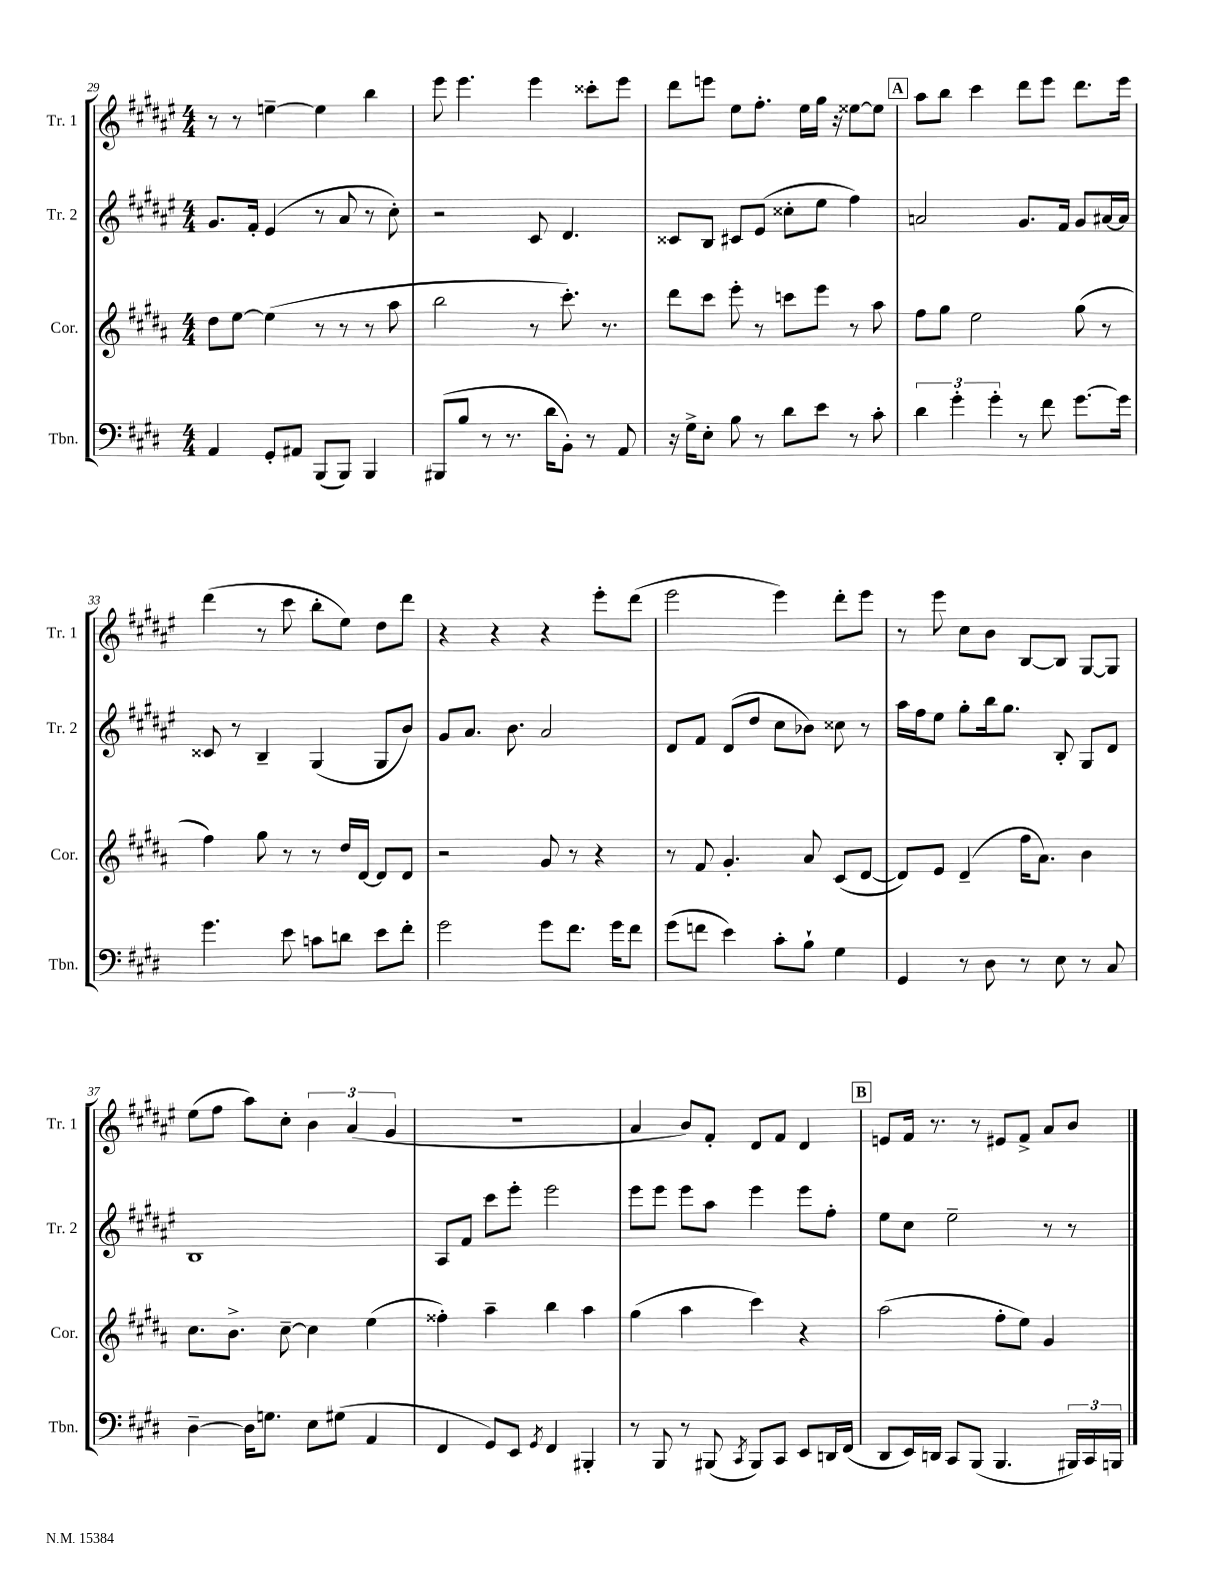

**kern	**kern	**kern	**kern
*part4	*part3	*part2	*part1
*staff4	*staff3	*staff2	*staff1
*I"Tbn.	*I"Cor.	*I"Tr. 2	*I"Tr. 1
*I'Tbn.	*I'Cor.	*I'Tr. 2	*I'Tr. 1
*clefF4	*clefG2	*clefG2	*clefG2
*k[f#c#g#d#]	*k[f#c#g#d#a#]	*k[f#c#g#d#a#e#]	*k[f#c#g#d#a#e#]
*M4/4	*M4/4	*M4/4	*M4/4
=29	=29	=29	=29
4AA/	8dd#\L	8.g#/L	8r
.	[8ee\J	.	8r
.	.	16f#'/Jk	.
8GG#'/L	(4ee\]	(4e#/	[4een~\
8AA#X/J	.	.	.
(8BBB/L	8r	8r	4ee\]
8BBB/J)	8r	8a#/	.
4BBB/	8r	8r	4bb\
.	8aa#\	8cc#'\)	.
=30	=30	=30	=30
(8BBB#X/L	2bb\	2r	8eee#\
8B/J	.	.	4.eee#\
8r	.	.	.
8.r	.	.	.
.	8r	8c#/	4eee#\
16d#\KL	.	.	.
8BB'\J)	8.ccc#'\)	4.d#/	.
8r	.	.	8ccc##X'\L
.	8.r	.	.
8AA/	.	.	8eee#\J
=31	=31	=31	=31
16r	8ddd#\L	8c##X/L	8ddd#\L
16G#^\KL	.	.	.
8E'\J	8ccc#\J	8B/J	8eeen\J
8B\	8eee'\	8c#X/L	8ee#\L
8r	8r	(8e#/J	8.ff#'\J
8d#\L	8cccn\L	8cc##X'\L	.
.	.	.	16ee#\LL
8e\J	8eee\J	8ee#\J	16gg#\JJ
.	.	.	16r
8r	8r	4ff#\)	[8ee##X\L
8c#'\	8aa#\	.	8ee##\J]
!!LO:REH:place=s1:t=A
=32	=32	=32	=32
6d#\	8ff#\L	2an/	8aa#\L
.	8gg#\J	.	8bb\J
6g#'\	.	.	.
.	2ee\	.	4ccc#\
6g#'\	.	.	.
8r	.	8.g#/L	8ddd#\L
8f#\	.	.	8eee#\J
.	.	16f#/Jk	.
[8.g#\L	(8gg#\	8g#/L	8.ddd#\L
.	8r	[16a#X/L	.
16g#\Jk]	.	16a#/JJ]	16eee#\Jk
!!LO:LB:g=z
=33	=33	=33	=33
4.g#\	4ff#\)	8c##X/	(4ddd#\
.	.	8r	.
.	8gg#\	4B~/	8r
8e\	8r	.	8ccc#\
8cn\L	8r	(4G#/	8bb'\L
8dn\J	16dd#/LL	.	8ee#\J)
.	[16d#/JJ	.	.
8e\L	8d#/L]	8G#/L	8dd#\L
8f#'\J	8d#/J	8b/J)	8ddd#\J
=34	=34	=34	=34
2g#\	2r	8g#/L	4r
.	.	8.a#/J	.
.	.	.	4r
.	.	8.b\	.
8g#\L	8g#/	2a#/	4r
8.f#\J	8r	.	.
.	4r	.	8eee#'\L
16g#\KL	.	.	.
8f#\J	.	.	(8ddd#\J
=35	=35	=35	=35
(8g#\L	8r	8d#/L	2eee#\
8fn\J	8f#/	8f#/J	.
4e\)	4.g#'/	(8d#/L	.
.	.	8dd#/J	.
8c#'\L	.	8cc#\L	4eee#\)
8B`\J	8a#/	8b-X\J)	.
4G#\	(8c#/L	8cc##X\	8ddd#'\L
.	[8d#/J	8r	8eee#\J
=36	=36	=36	=36
4GG#/	8d#/L])	16aa#\LL	8r
.	.	16ff#\J	.
.	8e/J	8ee#\J	8eee#\
8r	(4d#~/	8gg#'\L	8cc#\L
8D#\	.	16bb\k	8b\J
.	.	8.gg#\J	.
8r	16ff#\KL	.	[8B/L
.	8.a#\J)	.	.
8E\	.	8B'/	8B/J]
8r	4b\	8G#/L	[8G#/L
8C#/	.	8d#/J	8G#/J]
!!LO:LB:g=z
=37	=37	=37	=37
[4D#~\	8.cc#\L	1B	(8ee#\L
.	.	.	8ff#\J
.	8.b^\J	.	.
16D#\KL]	.	.	8aa#\L)
8.Gn\J	.	.	.
.	[8cc#~\	.	8cc#'\J
8E\L	4cc#\]	.	6b\
(8G#X\J	.	.	.
.	.	.	(6a#/
4AA/	(4ee\	.	.
.	.	.	6g#/
=38	=38	=38	=38
4FF#/	4ff##X'\)	8A#/L	1r
.	.	8f#/J	.
8GG#/L)	4aa#~\	8ccc#\L	.
8EE/J	.	8eee#'\J	.
8qGG#/	.	.	.
4FF#/	4bb\	2eee#\	.
4BBB#X'/	4aa#\	.	.
=39	=39	=39	=39
8r	(4gg#\	8eee#\L	4a#/
8BBB/	.	8eee#\J	.
8r	4aa#\	8eee#\L	8b/L)
(8BBB#X/	.	8aa#\J	8f#'/J
8qCC#/	.	.	.
8BBB#/L)	4ccc#\)	4eee#\	8d#/L
8CC#/J	.	.	8f#/J
8EE/L	4r	8eee#\L	4d#/
16DDn/L	.	8ff#'\J	.
(16FF#/JJ	.	.	.
!!LO:REH:place=s1:t=B
=40	=40	=40	=40
8DD#/L	(2aa#\	8ee#\L	8en/L
16EE/L)	.	8cc#\J	16f#/Jk
16DDn/JJ	.	.	8.r
8CC#/L	.	2ee#~\	.
(8BBB/J	.	.	8r
4.BBB/	8ff#'\L	.	8e#X/L
.	8ee\J)	.	8f#^/J
.	4g#/	8r	8a#/L
24BBB#X/LL)	.	8r	8b/J
24CC#/	.	.	.
24BBBn/JJ	.	.	.
==	==	==	==
*-	*-	*-	*-
